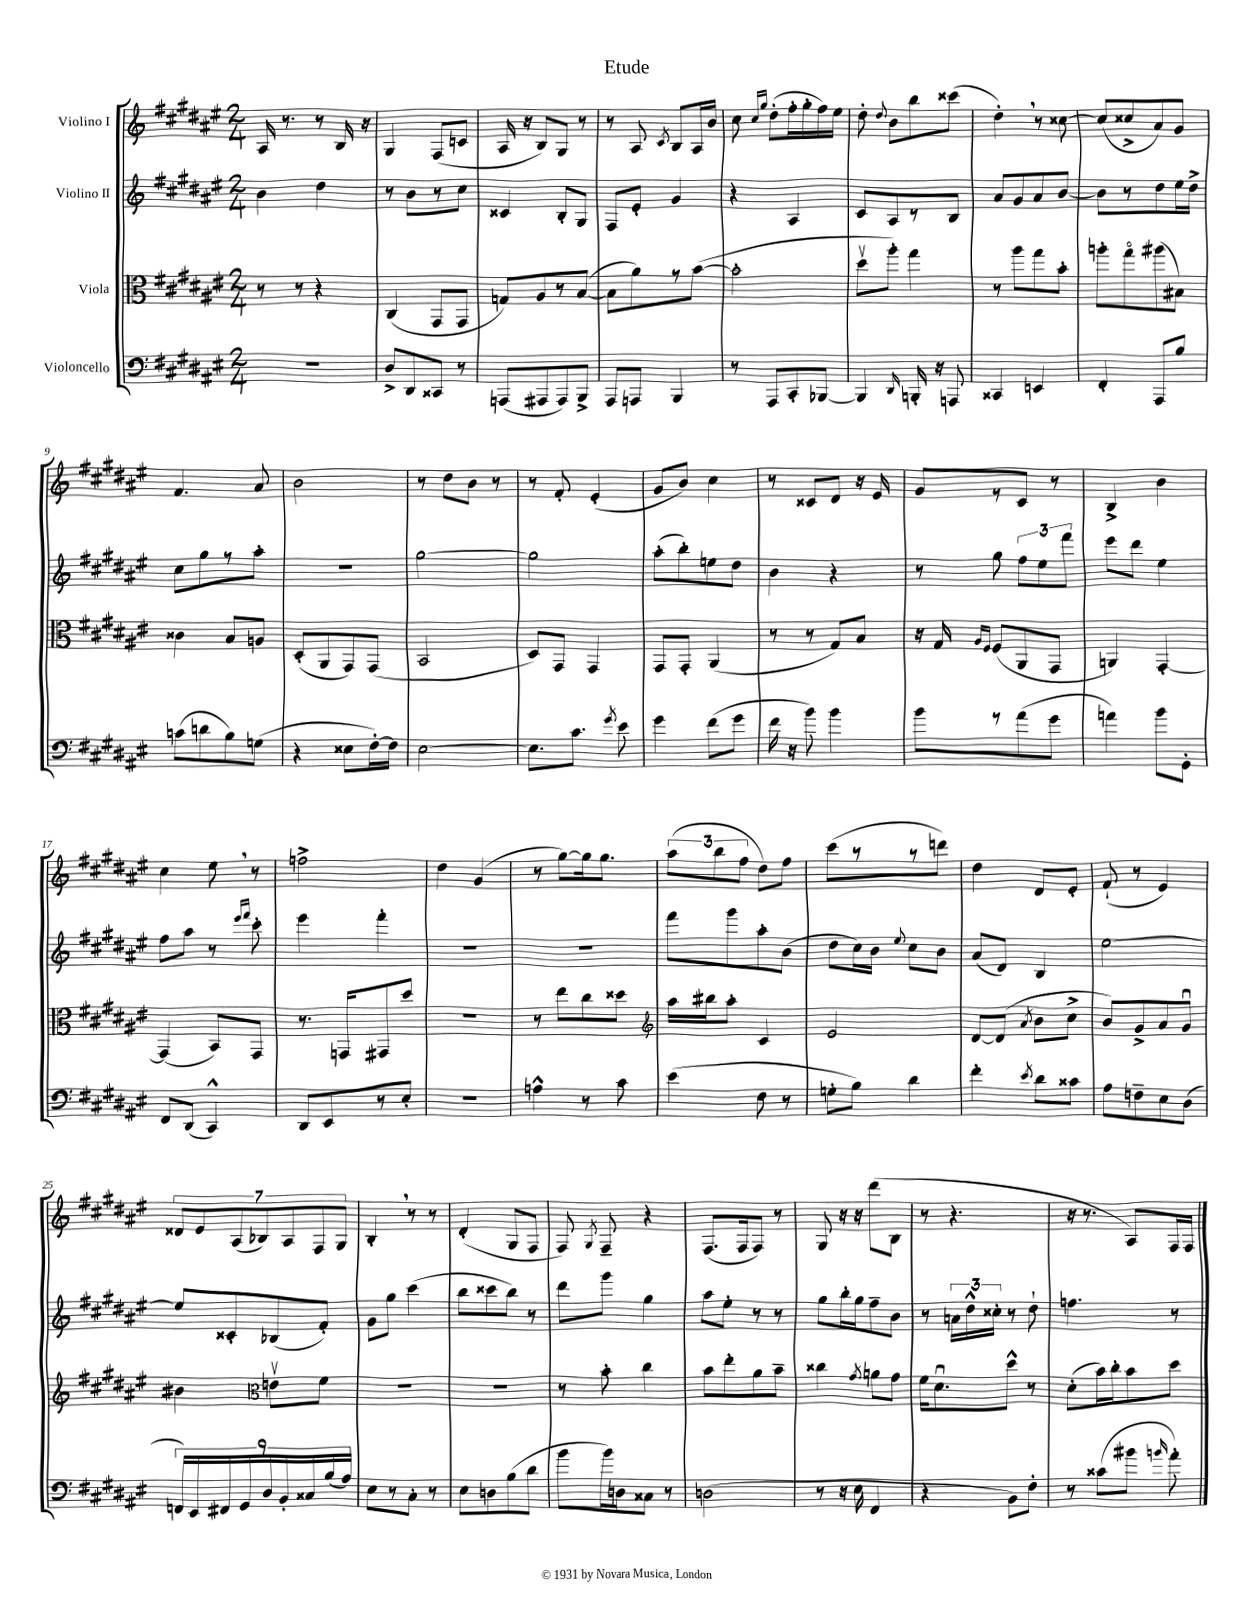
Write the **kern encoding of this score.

**kern	**kern	**kern	**kern
*part4	*part3	*part2	*part1
*staff4	*staff3	*staff2	*staff1
*I"Violoncello	*I"Viola	*I"Violino II	*I"Violino I
*clefF4	*clefC3	*clefG2	*clefG2
*k[f#c#g#d#a#e#]	*k[f#c#g#d#a#e#]	*k[f#c#g#d#a#e#]	*k[f#c#g#d#a#e#]
*M2/4	*M2/4	*M2/4	*M2/4
=1	=1	=1	=1
2r	8r	4b\	16A#/
.	.	.	8.r
.	8r	.	.
.	4r	4dd#\	8r
.	.	.	16B/
.	.	.	16r
=2	=2	=2	=2
8D#^/L	(4C#/	8r	4G#/
8DD#/	.	8b\L	.
8CC##X/J	8GG#/L	8r	(8F#/L
8r	8GG#/J	8cc#\J	8cn/J
=3	=3	=3	=3
(8AAAn/L	8Gn/L)	4c##X/	16A#/
.	.	.	16r
8AAA#X/	8A#/	.	8B/L)
8AAA#/)	8r	8B'/L	8G#/J
8BBB^/J	([8B/J	8G#/J	8r
=4	=4	=4	=4
8AAA#/L	8B\L]	8F#/L	8r
8AAAn/J	8a#\)	8e#'/J	8A#/
.	.	.	8qc#/
4BBB/	8r	4g#/	8B/L
.	([8b\J	.	16A#/L
.	.	.	16b/JJ
=5	=5	=5	=5
8r	2b'\]	4r	8cc#\
.	.	.	16qqcc#/LL
.	.	.	16qqgg#/JJ
8AAA#/L	.	.	(8dd#'\L
8CC#'/	.	4A#/	16ff#'\L
.	.	.	16gg#'\
[8BBB-X/J	.	.	16ff#\)
.	.	.	16ee#\JJ
=6	=6	=6	=6
4BBB-/]	8dd#v\L	8c#/L	8dd#'\
.	.	.	8qqdd#/
.	8aa#'\J)	8A#/	8b\L
16qqDD#/	.	.	.
16BBBn'/	4gg#\	8r	8bb\
16r	.	.	.
8AAAn/	.	8B/J	(8ccc##X\J
=7	=7	=7	=7
4CC##X/	8r	8a#/L	4dd#',\)
.	8aa#\L	8g#/	.
4EEn/	8gg#\	8a#/	8r
.	8b'\J	[8b/J	[8cc##X\
=8	=8	=8	=8
4FF#'/	8aan'\L	8b\L]	(8cc##/L]
.	8gg#\	8r	8cc##X^/
8AAA#/L	(8aa#X\	8dd#\	8a#/)
8B/J	8B#X\J)	16ee#\L	8g#/J
.	.	16dd#^\JJ	.
!!LO:LB:g=z
=9	=9	=9	=9
(8cn\L	4c##X\	8cc#\L	4.f#/
8dn\	.	8gg#\	.
8B\)	8B/L	8r	.
(8Gn\J	8An/J	8aa#'\J	8a#/
=10	=10	=10	=10
4r	(8D#'/L	2r	2b\
.	8AA#/	.	.
8E##X\L	8GG#/)	.	.
[16F#'\L)	(8GG#/J	.	.
16F#\JJ]	.	.	.
=11	=11	=11	=11
[2E#\	2BB/	[2gg#\	8r
.	.	.	8dd#\L
.	.	.	8b\J
.	.	.	8r
=12	=12	=12	=12
8.E#\L]	8D#/L)	2gg#\]	8r
.	8GG#/J	.	8f#'/
8.c#\J	.	.	.
.	4GG#/	.	(4e#'/
8qg#/	.	.	.
8e#\	.	.	.
=13	=13	=13	=13
4g#\	8GG#/L	(8aa#'\L	8g#/L
.	8GG#'/J	8bb'\)	8b/J)
(8f#\L	(4AA#/	8een\	4cc#\
8g#\J	.	8dd#\J	.
=14	=14	=14	=14
16f#\	8r	4b\	8r
16r	.	.	.
8b\)	8r	.	8c##X/L
4b\	8G#/L)	4r	8d#/J
.	8B/J	.	16r
.	.	.	16e#/
=15	=15	=15	=15
8b\L	16r	8r	8g#/L
.	16G#/	.	.
.	16qqA#/LL	.	.
.	16qqF#/JJ	.	.
8r	(8F#/L	8gg#\	8r
(8a#\	8AA#/	12ff#\L	8c#/J
.	.	12ee#\	.
8g#\J	8GG#/J	.	8r
.	.	12fff#\J	.
=16	=16	=16	=16
4an\)	4AAn/)	8eee#\L	4B^/
.	.	8ddd#\J	.
8b\L	[4GG#'/	4ee#\	4b\
8GG#'\J	.	.	.
!!LO:LB:g=z
=17	=17	=17	=17
8FF#/L	(4GG#/]	8ff#\L	4cc#\
(8DD#/J	.	8aa#\J	.
4CC#^^/)	8BB/L)	8r	8ee#,\
.	.	16qqeee#/LL	.
.	.	16qqfff#/JJ	.
.	8GG#/J	8ccc#'\	8r
=18	=18	=18	=18
8DD#/L	8.r	4eee#\	2ffn^\
8EE#/	.	.	.
.	16GGn/KL	.	.
8r	8GG#X/	4fff#'\	.
8E#'/J	8dd#/J	.	.
=19	=19	=19	=19
2r	2r	2r	4dd#\
.	.	.	(4g#/
=20	=20	=20	=20
4An^^\	8r	2r	8r
.	8ee#\L	.	[8gg#\L)
8r	8cc#\	.	16gg#\k]
.	.	.	8.gg#\J
8c#\	8dd##X\J	.	.
=21	=21	=21	=21
*	*clefG2	*	*
(4e#\	16aa#\LL	8fff#\L	(12aa#\L
.	16bb#X\J	.	.
.	.	.	12bb\
.	8aa#'\J	8ggg#\	.
.	.	.	12ff#\J
8F#\	4c#/	8aa#'\	8dd#\L)
8r	.	(8b\J	8ff#\J
=22	=22	=22	=22
8Gn'\L	2e#/	8dd#\L	(8ccc#\L
8B\J)	.	16cc#\L)	8r
.	.	16b\JJ	.
.	.	8qqee#/	.
4d#\	.	8cc#\L	8r
.	.	8b\J	8dddn\J)
=23	=23	=23	=23
4f#'\	[8d#/L	(8a#/L	4dd#\
.	(8d#/J]	8d#/J)	.
8qe#/	8qa#/	.	.
8d#\L	8b\L	4B/	8d#/L
8c##X\J	8cc#^\J	.	8e#'/J
=24	=24	=24	=24
8A#\L	8b/L)	[2ee#\	(8f#`/
8Fn~\	8g#^/	.	8r
8E#\	8a#/	.	4e#/)
(8D#\J	8g#u/J	.	.
!!LO:LB:g=z
=25	=25	=25	=25
18FFn/LL)	4b#X\	8ee#/L]	14d##X/L
18EE#/	.	.	.
.	.	.	14e#/
18FF#X/	.	.	.
.	.	8c##X'/	.
.	.	.	(14A#/
18GG#/	.	.	.
.	.	.	14B-X/)
18D#/	.	.	.
*	*clefC3	*	*
.	8env\L	(8B-X/	.
18BB'/	.	.	.
.	.	.	14A#/
18C##X/	.	.	.
.	.	.	14F#/
.	8f#\J	8f#'/J)	.
(18B/	.	.	.
.	.	.	14G#/J
18A#/JJ)	.	.	.
=26	=26	=26	=26
8E#\L	2r	8g#\L	4B',/
8r	.	8gg#\J	.
8C#'\J	.	(4ccc#\	8r
8r	.	.	8r
=27	=27	=27	=27
8E#\L	2r	8bb\L	(4d#'/
8Dn\	.	8ccc##X\	.
(8B\	.	8bb\J)	8G#/L
8d#\J	.	8r	8F#/J
=28	=28	=28	=28
8b\L	8r	8ddd#\L	8F#/)
.	.	.	8qG#/
16b\L)	8b'\	8ggg#\J	8F#~/
16Dn\J	.	.	.
8C##X\J	4cc#\	4gg#\	4r
8r	.	.	.
=29	=29	=29	=29
(2Dn\	8b\L	8aa#\L	(8.F#/L
.	8ee#'\	8ee#'\J	.
.	.	.	16F#/k
.	8a#\	8r	8F#/J)
.	8b~\J	8r	8r
=30	=30	=30	=30
8r	4cc##X\	8gg#\L	8G#/
16r	.	16bb'\L	16r
16E#\	.	16gg#\J	16r
.	8qg#/	.	.
4FF#/	8an\L	8ff#~\	(8ddd#\L
.	8g#\J	8b\J	8B\J
=31	=31	=31	=31
4r	16f#\KL	8r	8r
.	8.d#u\	.	.
.	.	24an\LL	4.r
.	.	24dd#^^\	.
.	.	24cc##X'\JJ	.
8BB\L)	8dd#^^\J	8r	.
8F#'\J	8r	8dd#`\	.
=32	=32	=32	=32
8r	(8d#'\L	4.ffn\	16r
.	.	.	8.r
(8c##X\L	16b\L)	.	.
.	16cc#'\J	.	.
8b#X\J	8b\	.	8A#/L)
16qqbn/	.	.	.
8a#'\)	8dd#\J	8r	16F#/L
.	.	.	16F#/JJ
==	==	==	==
*-	*-	*-	*-
